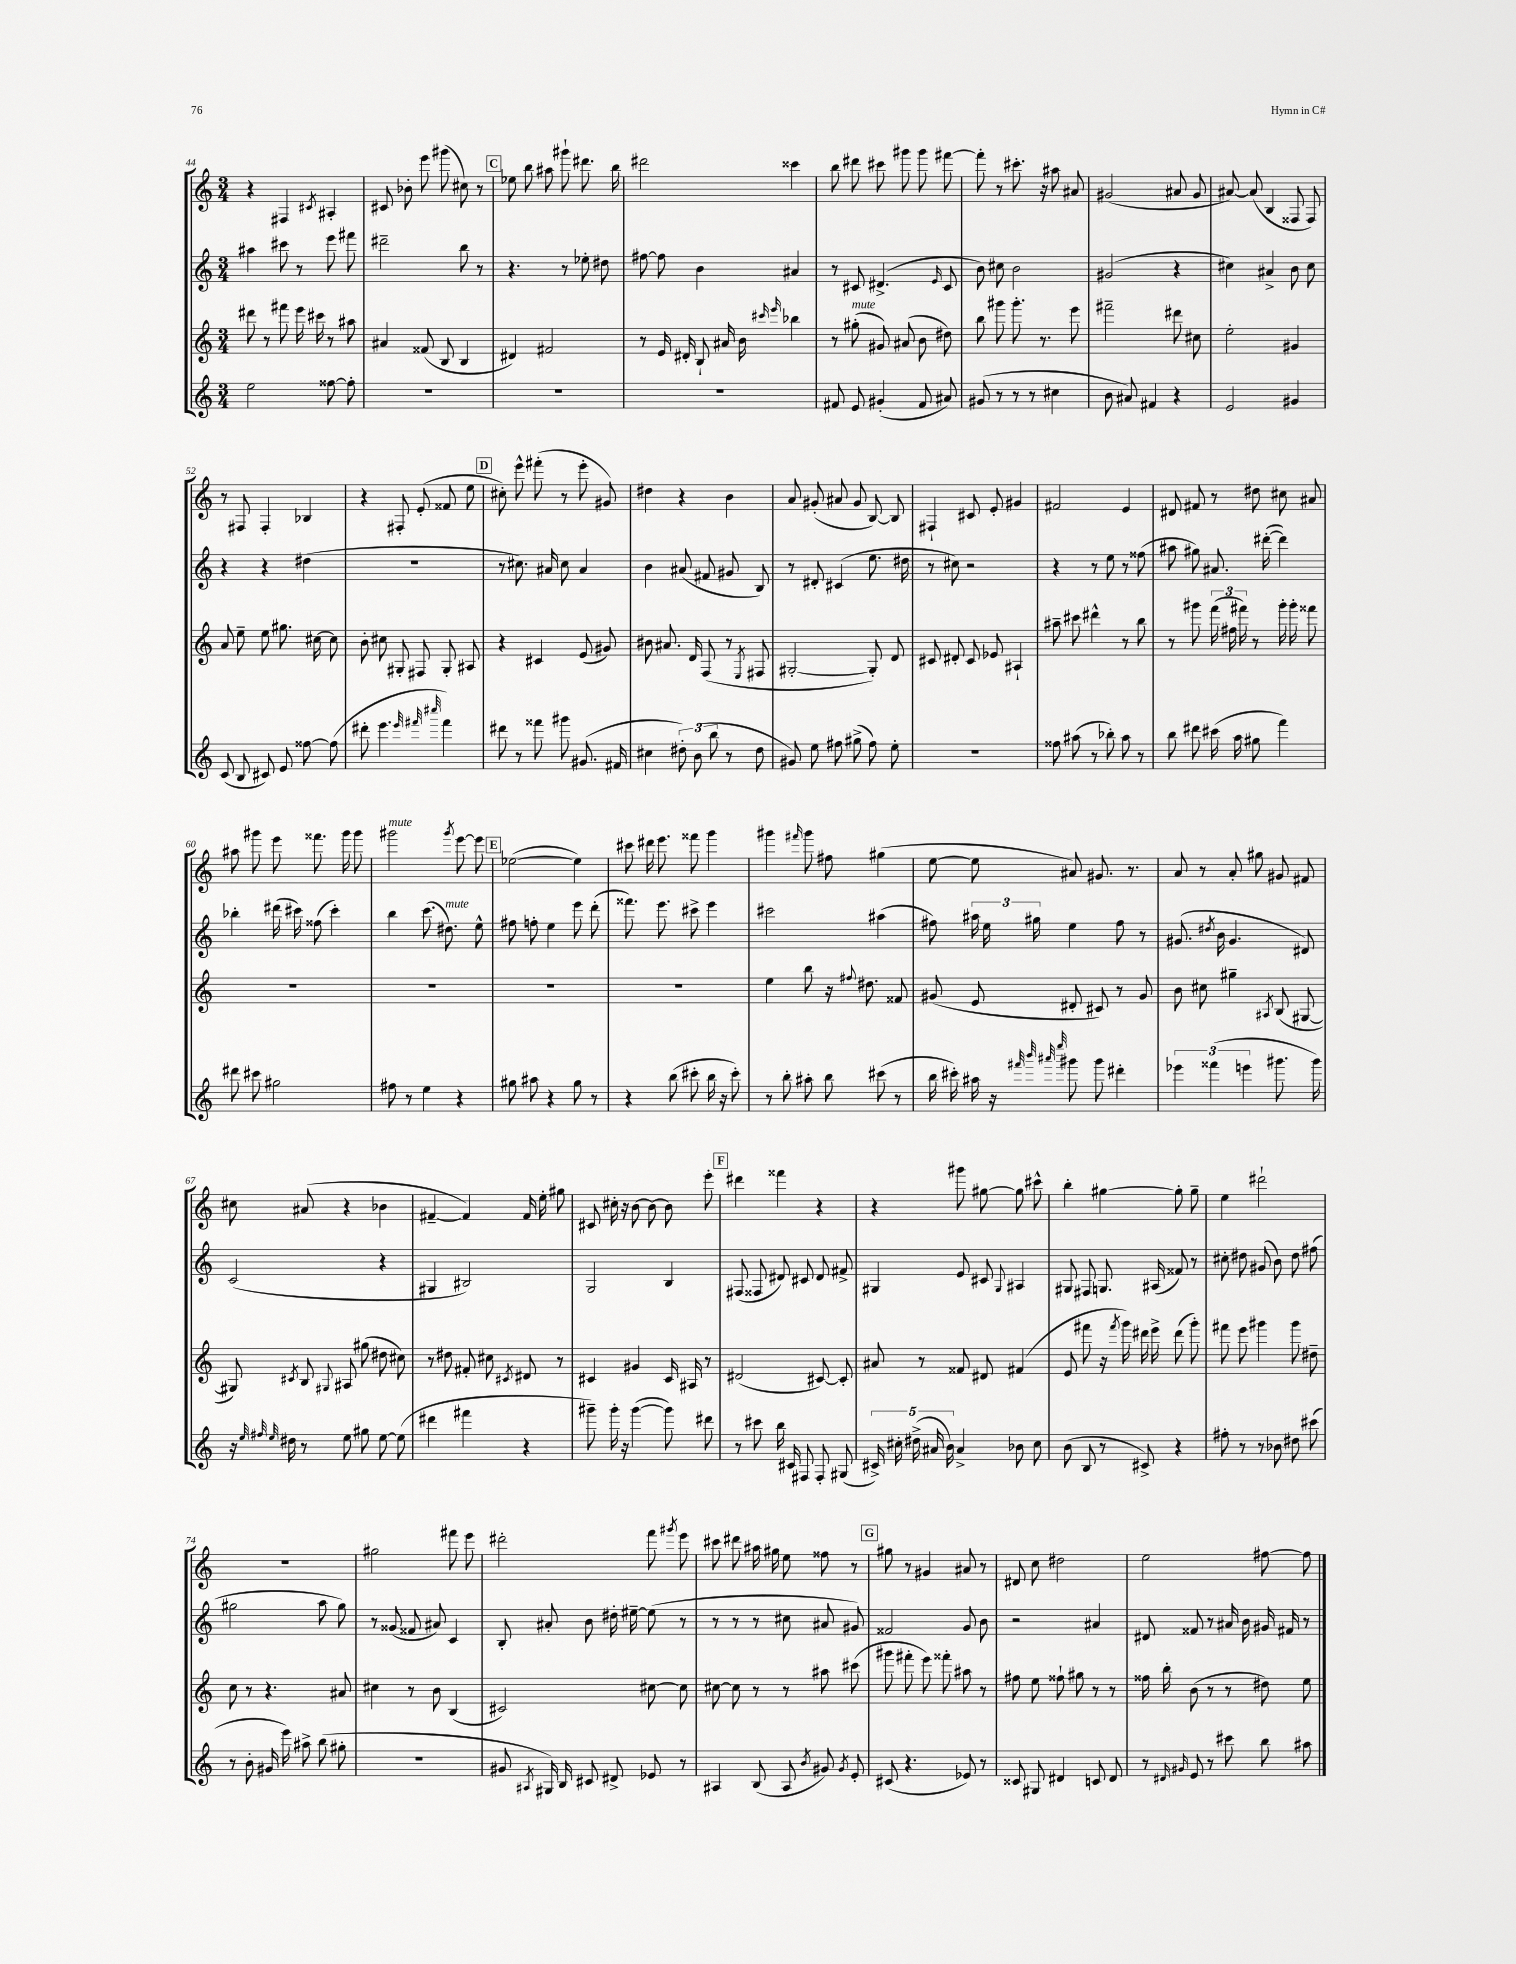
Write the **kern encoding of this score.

**kern	**kern	**kern	**kern
*staff4	*staff3	*staff2	*staff1
*clefG2	*clefG2	*clefG2	*clefG2
*k[]	*k[]	*k[]	*k[]
*M3/4	*M3/4	*M3/4	*M3/4
2ee	8ddd#	4aa#	4r
.	8r	.	.
.	8fff#	8ccc#	4F#
.	16eee	8r	.
.	16ccc#	.	.
.	.	.	8qc#
[8ff##	8r	8eee	4A#'
8ff##']	8aa#	8fff#	.
=	=	=	=
2.r	4a#	2ddd#~	8c#
.	.	.	8b-'
.	(8f##	.	8eee
.	8B	.	(8ggg#
.	4B	8bb	8cc#)
.	.	8r	8r
=	=	=	=
2.r	4d#)	4.r	8ee-
.	.	.	8bb
.	2f#	.	8aa#
.	.	8r	8ggg#`
.	.	8ee-'	8.ddd#
.	.	8dd#	.
.	.	.	16bb
=	=	=	=
2.r	8r	[8ff#	2ddd#
.	16e	8ff#]	.
.	16d#'	.	.
.	8B`	4b	.
.	16a#	.	.
.	16b	.	.
.	16qqccc#	.	.
.	16qqeee	.	.
.	4bb-	4a#	4ccc##
=	=	=	=
8f#	8r	8r	8bb
8e	(8gg#'	8c#	8ddd#
(4g#'	8g#)	(4.d#^	8ccc#
.	(8a#	.	8ggg#
8f#	8b	.	8ggg#
.	.	16qqe	.
8a#)	8dd#)	8c#	[8fff#
=	=	=	=
(8g#	8bb	8b)	8fff#']
8r	8ggg#	8cc#	8r
8r	8.ggg#'	2b	8.ccc#'
8r	.	.	.
.	8.r	.	16r
4cc#	.	.	8aa#
.	8eee	.	8a#
=	=	=	=
8b	2fff#~	(2g#	(2g#
8a#)	.	.	.
4f#	.	.	.
4r	8ddd#	4r	8a#
.	8cc#	.	8g#
=	=	=	=
2e	2ee'	4cc#)	[8a#)
.	.	.	(8a#]
.	.	4a#^	4B
4g#	4g#	8b	8F##
.	.	8cc#	8F##)
=	=	=	=
(8c	8a	4r	8r
8B	8ee~	.	8F#
8c#)	8ee	4r	4F#'
8e	8.gg#	.	.
[8ff##	.	(4dd#	4B-
.	[16cc#	.	.
(8ff##]	8cc#]	.	.
=	=	=	=
8ddd#'	8b'	2.r	4r
4.eee	8cc#	.	.
.	8G#'	.	8F#'
.	8F#	.	(8e'
32qqeee	.	.	.
32qqfff#	.	.	.
32qqcccc#	.	.	.
4fff#)	8G#'	.	8f##
.	8A#	.	8ee
=	=	=	=
8ddd#	4r	8r	8cc#')
8r	.	8.cc#)	8eee^^
8fff##	4c#	.	(8fff#'
.	.	16a#	.
8ggg#	.	8cc#	8r
(8.g#	(8e	4a#	8eee'
.	8g#)	.	8g#)
16f#	.	.	.
=	=	=	=
4cc#	8b#	4b	4dd#
.	8.a#	.	.
12dd#')	.	(8a#	4r
.	16d	.	.
(12b	.	.	.
.	(8F	8f#	.
12bb	.	.	.
8r	8r	8g#	4b
.	8qE	.	.
8dd#	8F#	8B)	.
=	=	=	=
8g#)	[2G#'	8r	8a
8ee	.	8d#'	(8g#'
8ff#	.	(4c#	8a#
(8gg#^	.	.	8g#
8ff#)	8G#'])	8.ee	[8B)
8ee'	8d	.	8B]
.	.	16dd#	.
=	=	=	=
2.r	8c#	8r	4F#`
.	8d#'	8cc#)	.
.	8c#	2r	8c#
.	8e-	.	8e'
.	4A#`	.	4g#
=	=	=	=
8ff##	8aa#~	4r	2f#
(8aa#	8ccc#	.	.
8r	4ddd#^^	8r	.
8bb-')	.	8ee	.
8aa#	8r	8r	4e
8r	8bb	(8ff##	.
=	=	=	=
8bb	8r	8aa#	8d#
8ddd#	8ggg#	8gg#)	8f#
(16ccc#	(24fff	8.a#	8r
.	24ff#	.	.
16aa	.	.	.
.	24fff#)	.	.
8gg#	8r	.	8dd#
.	.	([16ddd#'	.
4fff)	16ggg#'	4ddd#])	8cc#
.	16ggg#'	.	.
.	8fff##	.	8a#
=	=	=	=
8ddd#	2.r	4bb-'	8aa#
8ccc#	.	.	8ggg#
2gg#	.	(16ddd#	8eee
.	.	16ccc#)	.
.	.	(8ff##	8.fff##
.	.	4ccc#')	.
.	.	.	16ggg#
.	.	.	8ggg#
=	=	=	=
8ff#	2.r	4bb	2ggg#
8r	.	.	.
4ee	.	(8.ccc	.
.	.	8.dd#)	.
.	.	.	8qggg#
4r	.	.	[8eee
.	.	8ee^^	8eee]
=	=	=	=
8gg#	2.r	8ff#	([2ee-
8aa#	.	8ff'	.
4r	.	4ee	.
8gg#	.	8eee	4ee-])
8r	.	(8ddd'	.
=	=	=	=
4r	2.r	8.fff##)	8ccc#
.	.	.	16ddd#
.	.	8.eee	8.eee
(8bb	.	.	.
8ccc#'	.	8ccc#^	8fff##
16bb	.	4eee	4ggg
16r	.	.	.
8ccc#')	.	.	.
=	=	=	=
8r	4ee	2ccc#	4ggg#
8bb'	.	.	.
.	.	.	16qqfff#
8aa#'	8bb	.	8ggg#
8bb	16r	.	8ff#
.	8qqff#	.	.
.	8.dd#	.	.
(8ccc#	.	(4aa#	(4gg#
8r	8f##	.	.
=	=	=	=
16bb	(8g#	8ff#)	[8ee
16ccc#')	.	.	.
16aa#	8e	24aa#	8ee]
.	.	24ee	.
16r	.	.	.
.	.	24gg#	.
32qqfff#	.	.	.
32qqbbb	.	.	.
32qqaaa#	.	.	.
32qqeeee	.	.	.
8ggg#	8d#'	4ee	8a#)
8ggg#	8c#)	.	8.g#
4ddd#'	8r	8ff#	.
.	.	.	8.r
.	8g#	8r	.
=	=	=	=
6eee-	8b	(8.g#	8a
.	8cc#	.	8r
(6fff##	.	.	.
.	.	8qdd#	.
.	.	16b	.
.	4gg#~	4.g#	8a'
6eee	.	.	.
.	.	.	8gg#
.	8qA#	.	.
8.ggg#	(8B	.	8g#
.	[8G#	8d#)	8f#
16ggg#)	.	.	.
=	=	=	=
16r	8G#])	(2c	8cc#
32qqee	.	.	.
32qqff#	.	.	.
32qqee	.	.	.
16dd#	.	.	.
.	8qc#	.	.
8r	8B	.	(8a#
.	8qqG#	.	.
8ee	8A#	.	4r
8gg#	(8gg#	.	.
[8ee	8dd#	4r	4b-
(8ee]	8cc#)	.	.
=	=	=	=
4ddd#	8r	4G#	[4f#~
.	8dd#	.	.
4fff#	8f#'	2B#)	4f#])
.	8cc#	.	.
.	8qc#	.	.
4r	8d#	.	16f#
.	.	.	16ee'
.	8r	.	8gg#
=	=	=	=
8ggg#~)	4c#	2G	8c#
16ggg#'	.	.	16cc#'
16r	.	.	16r
([4ggg#	4g#	.	[8b
.	.	.	8b_
8ggg#])	16c#	4B	8b]
.	16A#	.	.
8ddd#	8r	.	8eee'
=	=	=	=
8r	(2d#	(8F#	4ddd#
8ccc#	.	8F##	.
16bb	.	8d#)	4fff##
16c#	.	.	.
8F#	.	8c#	.
8F#'	[8c#)	8d#	4r
(8G#	8c#']	8f#^	.
=	=	=	=
20c#^)	8a#	4G#	4r
20cc#'	.	.	.
(20dd#^	.	.	.
.	8r	.	.
20a#	.	.	.
20b)	.	.	.
4a#^	8f##	8e	8ggg#
.	8d#	8c#	[8gg#
.	.	8qqG#	.
8b-	(4f#	4A#	8gg#]
8cc#	.	.	8ccc#^^
=	=	=	=
(8b	8e	8G#	4bb'
8B	8fff#	8F#	.
8r	16r	8.G	[4gg#
.	8qfff#	.	.
.	16ggg)	.	.
8c#^)	16ddd#	.	.
.	16eee^	(16A#	.
4r	(8ddd#	8f##)	8gg#']
.	8ggg')	8r	8gg#~
=	=	=	=
8ff#'	8fff#	8cc#'	4ee
8r	8eee	8dd#	.
8r	4ggg#	(8g#	2ddd#`
8b-	.	8b)	.
8dd#	8ggg#	8dd#	.
(8ccc#	8dd#~	(8ff#	.
=	=	=	=
8r	8cc	2gg#	2.r
8b'	8r	.	.
16g#	4.r	.	.
16eee)	.	.	.
8aa#^	.	.	.
(8bb	.	8aa	.
8gg#'	8a#	8gg#)	.
=	=	=	=
2.r	4cc#	8r	2gg#
.	.	(8g##	.
.	8r	8f##	.
.	8b	8a#)	.
.	(4B	4c	8fff#
.	.	.	8eee
=	=	=	=
8g#	2c#)	8B'	2ddd#'
8qA#	.	.	.
16G#)	.	8a#'	.
16B	.	.	.
8c#	.	8b	.
8d#^	.	16dd#'	.
.	.	[16ee#~	.
8e-	[8cc#	(8ee#]	8fff
.	.	.	8qggg#
8r	8cc#]	8r	8eee
=	=	=	=
4A#	[8cc#	8r	8ccc#
.	8cc#]	8r	8ddd#
(8B	8r	8r	16aa#
.	.	.	16gg#
8A#	8r	8cc#	8ee
8qb	.	.	.
8g#)	8aa#	8a#	8ff##
8qg#	.	.	.
8e'	(8ccc#	8g#)	8r
=	=	=	=
(8c#	8ggg#	2f##	8gg#
4.r	8fff#'	.	8r
.	8eee)	.	4g#
.	8fff##'	.	.
8e-)	8aa#	8g	8a#
8r	8r	8b	8r
=	=	=	=
8c##	8ff#	2r	8d#
8G#	8ee	.	8cc
4d#	8ff##`	.	2dd#
.	8gg#	.	.
8c	8r	4a#	.
8d#	8r	.	.
=	=	=	=
8r	16ff##	8d#	2ee
.	16bb'	.	.
16qqd#	.	.	.
16qqg#	.	.	.
8e	(8b	8f##	.
8r	8r	8r	.
8ccc#	8r	16a#	.
.	.	16b	.
8bb	8dd#)	16g#	[8ff#
.	.	16f#	.
8aa#	8ee	8r	8ff#]
==	==	==	==
*-	*-	*-	*-
